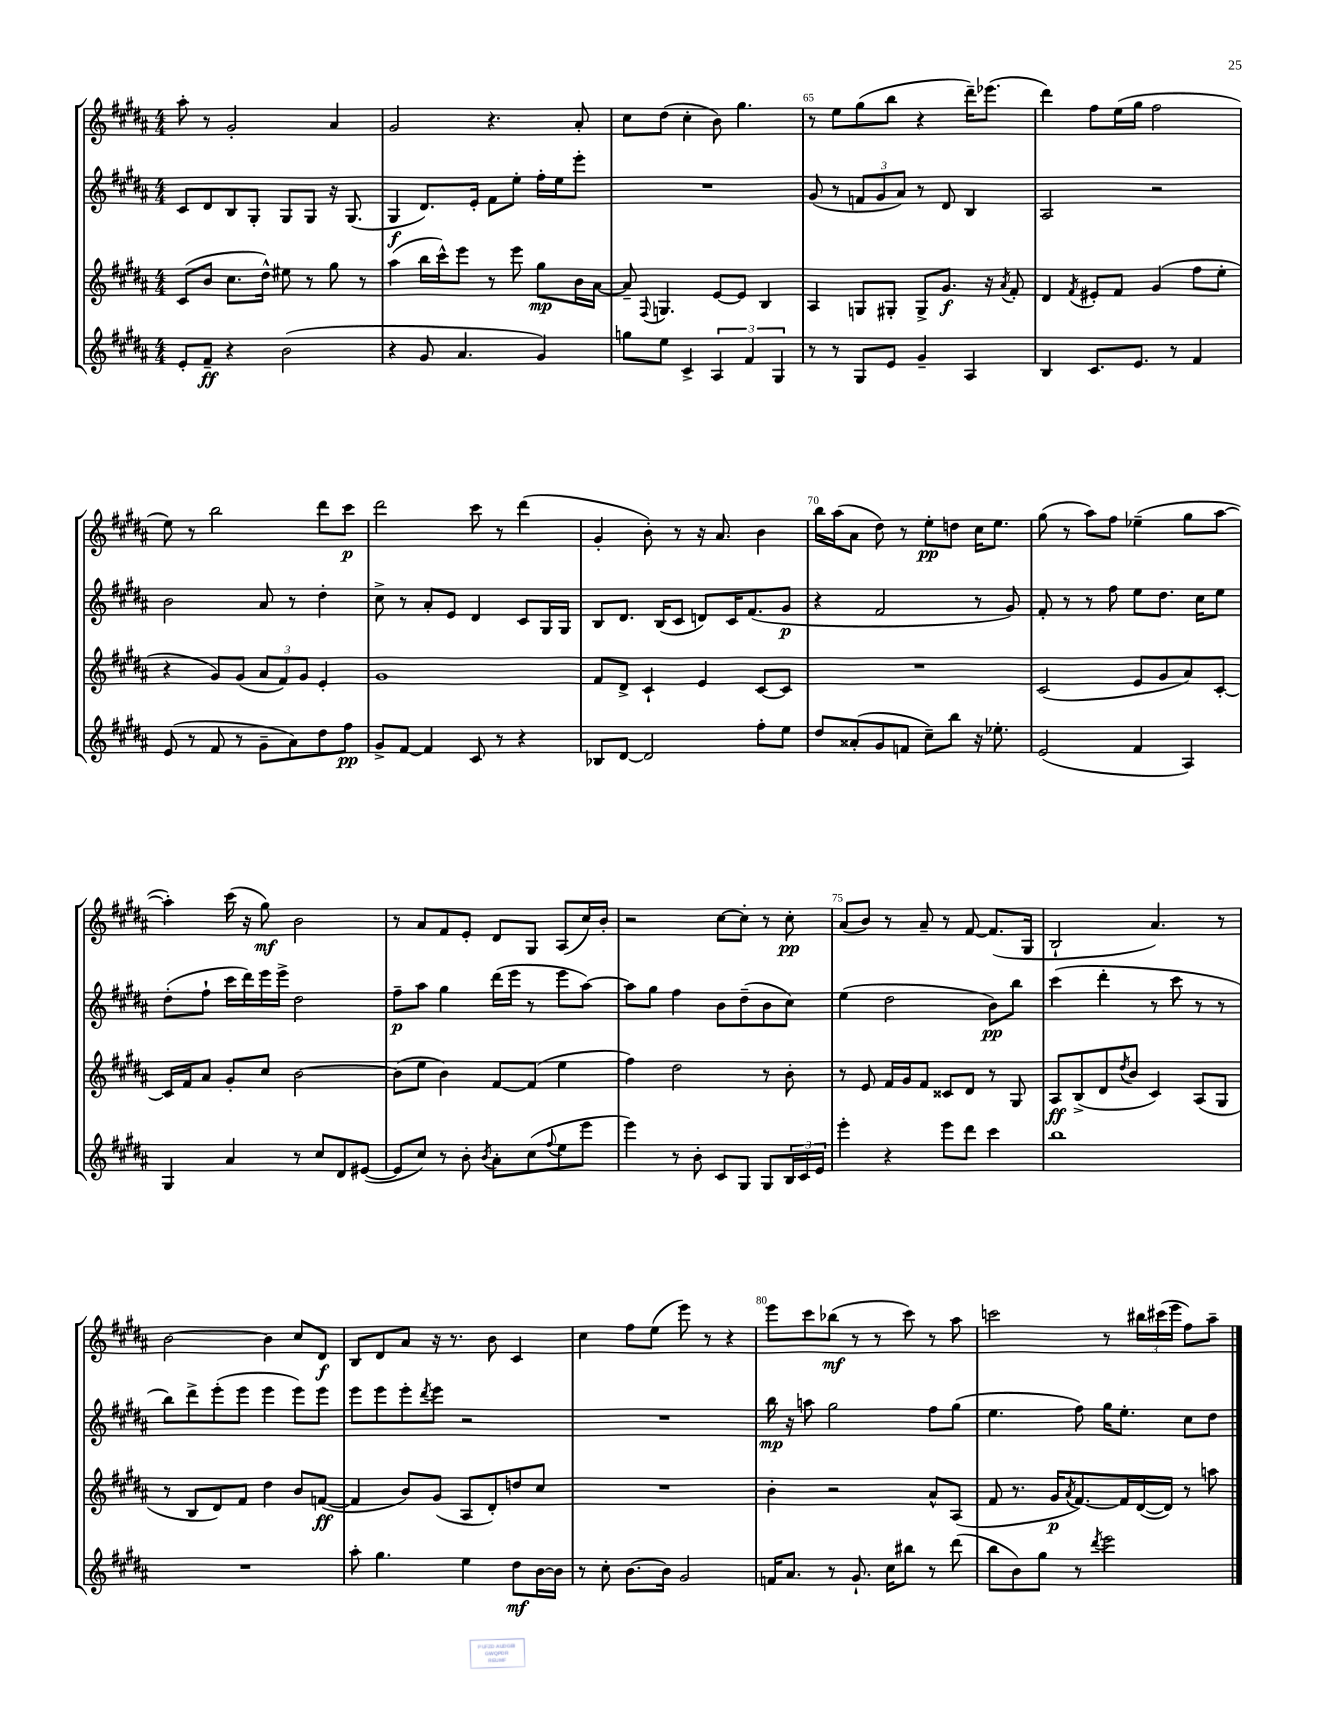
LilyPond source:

<<
\new StaffGroup <<
\new Staff = "s0" {
    \clef treble \key b \major \numericTimeSignature \time 4/4
    ais''8-. r8 gis'2-. ais'4 |
    gis'2 r4. ais'8-. |
    cis''8 dis''8( cis''4-. b'8) gis''4. |
    r8 e''8 gis''8( b''8 r4 dis'''16--) ees'''8.( |
    dis'''4) fis''8 e''16( gis''16 fis''2 |
    e''8) r8 b''2 dis'''8 cis'''8\p |
    dis'''2 cis'''8 r8 dis'''4( |
    gis'4-. b'8-.) r8 r16 ais'8. b'4 |
    b''16 ais''16( ais'8 dis''8) r8 e''8-.\pp d''8 cis''16 e''8. |
    gis''8( r8 ais''8) fis''8 ees''4--( gis''8 ais''8~ |
    ais''4-.) cis'''16( r16 gis''8\mf) b'2 |
    r8 ais'8 fis'8 e'8-. dis'8 gis8 ais8( cis''16) b'16-. |
    r2 cis''8~ cis''8-. r8 cis''8-.\pp |
    ais'8( b'8) r8 ais'8-- r8 fis'8~ fis'8.( gis16 |
    b2-! ais'4.) r8 |
    b'2~ b'4 cis''8 dis'8\f |
    b8 dis'8 ais'8 r16 r8. b'8 cis'4 |
    cis''4 fis''8 e''8( e'''8) r8 r4 |
    e'''8 cis'''8 bes''8\mf( r8 r8 cis'''8) r8 ais''8 |
    c'''2 r8 \tuplet 3/2 { bis''16 cis'''16( e'''16 } fis''8) ais''8-- \bar "|." |
}
\new Staff = "s1" {
    \clef treble \key b \major \numericTimeSignature \time 4/4
    cis'8 dis'8 b8 gis8-. gis8 gis8 r16 gis8.( |
    gis4\f dis'8.) e'16-. fis'8 e''8-. fis''16-. e''16 e'''8-. |
    R1 |
    gis'8( r8 \tuplet 3/2 { f'8 gis'8 ais'8) } r8 dis'8 b4 |
    ais2 r2 |
    b'2 ais'8 r8 dis''4-. |
    cis''8-> r8 ais'8-. e'8 dis'4 cis'8 gis16 gis16 |
    b8 dis'8. b16( cis'8 d'8) cis'16 fis'8.( gis'8\p |
    r4 fis'2 r8 gis'8) |
    fis'8-. r8 r8 fis''8 e''8 dis''8. cis''16 e''8 |
    dis''8-.( fis''8-! cis'''16 dis'''16) e'''16 e'''16-> dis''2 |
    fis''8--\p ais''8 gis''4 dis'''16( e'''16 r8 e'''8 ais''8~) |
    ais''8 gis''8 fis''4 b'8 dis''8--( b'8 cis''8) |
    e''4( dis''2 b'8\pp) b''8 |
    cis'''4( dis'''4-. r8 cis'''8 r8 r8 |
    b''8) dis'''8-> e'''8-.( e'''8 e'''4 e'''8) e'''8 |
    e'''8 e'''8 e'''8-. \acciaccatura { dis'''8 } e'''8 r2 |
    R1 |
    b''16\mp r16 a''8 gis''2 fis''8 gis''8( |
    e''4. fis''8) gis''16 e''8.-. cis''8 dis''8 \bar "|." |
}
\new Staff = "s2" {
    \clef treble \key b \major \numericTimeSignature \time 4/4
    cis'8( b'8 cis''8. dis''16-^) eis''8 r8 gis''8 r8 |
    ais''4( b''16 cis'''16-^) e'''8 r8 e'''8 gis''8\mp b'16 ais'16~ |
    ais'8-- \appoggiatura { fis8 } g4. e'8~ e'8 b4 |
    ais4 g8 gis8-. gis8-> gis'8.\f r16 \acciaccatura { ais'8 } fis'8-. |
    dis'4 \acciaccatura { fis'8 } eis'8-. fis'8 gis'4( fis''8 e''8-. |
    r4 gis'8) gis'8( \tuplet 3/2 { ais'8 fis'8) gis'8 } e'4-. |
    gis'1 |
    fis'8 dis'8-> cis'4-! e'4 cis'8~ cis'8 |
    R1 |
    cis'2( e'8 gis'8 ais'8) cis'8~-. |
    cis'16 fis'16 ais'8 gis'8-. cis''8 b'2~ |
    b'8( e''8 b'4) fis'8~ fis'8( e''4 |
    fis''4) dis''2 r8 b'8-. |
    r8 e'8 fis'16 gis'16 fis'8 cisis'8 dis'8 r8 gis8 |
    ais8\ff b8->( dis'8 \acciaccatura { dis''8 } b'8 cis'4) ais8( gis8 |
    r8 b8 dis'8) fis'8 dis''4 b'8 f'8~\ff( |
    f'4 b'8) gis'8( ais8 dis'8-.) d''8 cis''8 |
    R1 |
    b'4-. r2 ais'8-^ ais8( |
    fis'8 r8. gis'16\p \acciaccatura { ais'8 } fis'8.~) fis'16 dis'16~( dis'16) r8 a''8 \bar "|." |
}
\new Staff = "s3" {
    \clef treble \key b \major \numericTimeSignature \time 4/4
    e'8-. fis'8--\ff r4 b'2( |
    r4 gis'8 ais'4. gis'4) |
    g''8 e''8 cis'4-> \tuplet 3/2 { ais4 fis'4 gis4 } |
    r8 r8 gis8 e'8 gis'4-- ais4 |
    b4 cis'8. e'8. r8 fis'4 |
    e'8( r8 fis'8 r8 gis'8-- ais'8) dis''8 fis''8\pp |
    gis'8-> fis'8~ fis'4 cis'8 r8 r4 |
    bes8 dis'8~ dis'2 fis''8-. e''8 |
    dis''8 aisis'8-.( gis'8 f'8 cis''8--) b''8 r16 ees''8.-. |
    e'2( fis'4 ais4) |
    gis4 ais'4 r8 cis''8 dis'8 eis'8~( |
    eis'8 cis''8) r8 b'8-. \acciaccatura { b'8 } ais'8-. cis''8( \appoggiatura { fis''8 } e''8 e'''8 |
    e'''4) r8 b'8-. cis'8 gis8 gis8 \tuplet 3/2 { b16 cis'16 e'16 } |
    e'''4-. r4 e'''8 dis'''8 cis'''4 |
    b''1 |
    R1 |
    ais''8-. gis''4. e''4 dis''8\mf b'16~ b'16 |
    r8 cis''8-. b'8.~ b'16 gis'2 |
    f'16 ais'8. r8 gis'8.-! cis''16 bis''8 r8 dis'''8( |
    b''8 b'8) gis''8 r8 \acciaccatura { dis'''8 } e'''2 \bar "|." |
}
>>
>>
\layout { \context { \Score currentBarNumber = #62 \override BarNumber.break-visibility = ##(#f #t #t) barNumberVisibility = #(every-nth-bar-number-visible 5) } }
